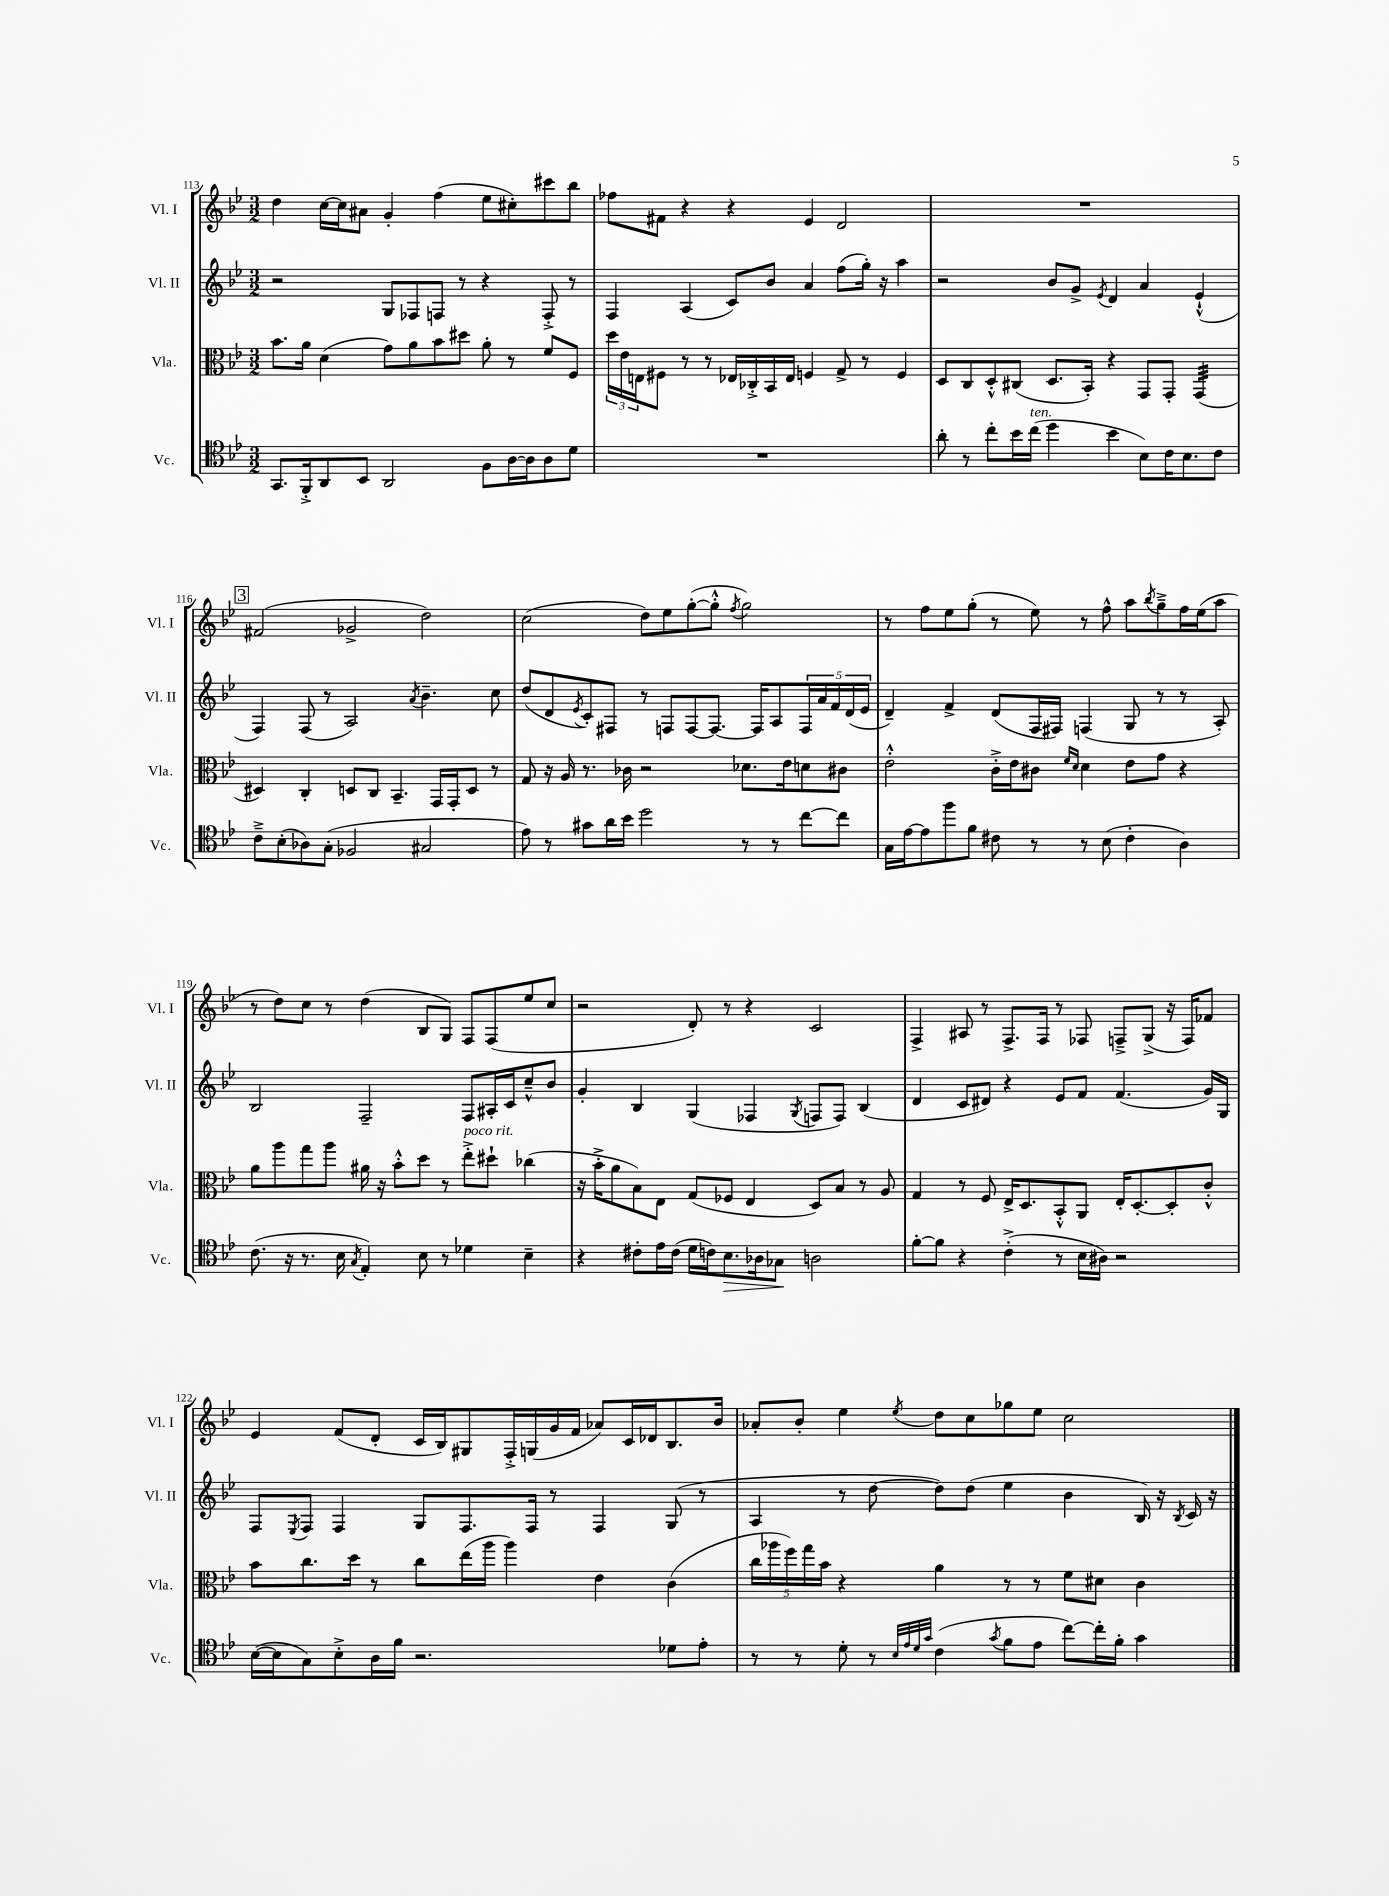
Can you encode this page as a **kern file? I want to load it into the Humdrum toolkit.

**kern	**kern	**kern	**kern
*staff4	*staff3	*staff2	*staff1
*clefC4	*clefC3	*clefG2	*clefG2
*k[b-e-]	*k[b-e-]	*k[b-e-]	*k[b-e-]
*M3/2	*M3/2	*M3/2	*M3/2
8.GG	8.b-	2r	4dd
16FF'^	16a	.	.
8AA	(4d	.	[16cc
.	.	.	16cc]
8BB-	.	.	8a#
2AA	8g)	8G	4g'
.	8a	8F-	.
.	8b-	8F	(4ff
.	8dd#	8r	.
8F	8a'	4r	8ee-
[16A	8r	.	8cc#')
16A]	.	.	.
8A	8f	8F'^	8ccc#
8d	8F	8r	8bb-
=	=	=	=
1.r	24dd	4F	8ff-
.	24e-	.	.
.	24E	.	.
.	8F#	.	8f#
.	8r	(4A	4r
.	8r	.	.
.	16E-	8c)	4r
.	16C-'^	.	.
.	16BB-	8b-	.
.	16E-	.	.
.	4F	4a	4e-
.	8G^	(8ff	2d
.	8r	16gg')	.
.	.	16r	.
.	4F	4aa	.
=	=	=	=
8a'	8D	2r	1.r
8r	8C	.	.
8cc'	8D'^^	.	.
16b-	(8C#	.	.
(16cc	.	.	.
4dd	8.D	8b-	.
.	.	8g^	.
.	16BB-')	.	.
.	.	8qe-	.
4b-	4r	4d	.
8B-)	8GG	4a	.
16c	8GG'	.	.
8.B-	.	.	.
.	(4GG	(4e-`^^	.
8c	.	.	.
=	=	=	=
8c~^	4D#)	4F)	(2f#
(8B-'	.	.	.
8A-)	4C'	(8F	.
(8G'	.	8r	.
2F-	8D	2A)	2g-^
.	8C	.	.
.	4.BB-~	.	.
.	.	8qa	.
2G#	.	4.b-~	2dd)
.	16GG	.	.
.	16GG'	.	.
.	8D	.	.
.	8r	8cc	.
=	=	=	=
8e-)	8G	(8dd	(2cc
8r	16r	8d	.
.	16A	.	.
.	.	8qe-	.
8g#	8.r	8c')	.
16a	.	8F#	.
16b-	16c-	.	.
2dd	2r	8r	8dd)
.	.	8F	8ee-
.	.	[8F	([8gg'
.	.	8.F_	8gg'^^]
.	.	.	8qff
8r	8.d-	.	2gg)
.	.	16F]	.
8r	.	8A	.
.	16e-	.	.
[8cc	8d	20F	.
.	.	20a	.
.	.	20f	.
8cc]	8c#	.	.
.	.	(20d	.
.	.	20e-	.
=	=	=	=
16G	2e-'^^	4d~)	8r
[16e-	.	.	.
8e-]	.	.	8ff
8ff	.	4f^	8ee-
8f	.	.	(8gg'
8c#	16c'^	(8d	8r
.	16e-	.	.
8r	8c#	16F	8ee-)
.	.	16F#)	.
.	16qqf	.	.
.	16qqd	.	.
8r	4d	(4F	8r
(8B-	.	.	8ff^^
4c#'	8e-	8G	8aa
.	.	.	8qbb-
.	8g	8r	8gg~^
4A)	4r	8r	16ff
.	.	.	(16ee-
.	.	8A')	8aa
=	=	=	=
(8.c	8a	2B-	8r
.	8aa	.	8dd)
16r	.	.	.
8.r	8gg	.	8cc
.	8aa	.	8r
16B-	.	.	.
8qG	.	.	.
4E-')	16a#	2F~	(4dd
.	16r	.	.
.	8b-'^^	.	.
8B-	8dd	.	8B-
8r	8r	.	8G)
4d-	8ee-'^	8F	8F
.	8dd#`	16A#'	(8F
.	.	16c	.
4B-~	(4cc-	8cc~^^	8ee-
.	.	8b-	8cc
=	=	=	=
4r	16r	4g'	2r
.	16b-'^	.	.
.	8a	.	.
8c#'	8B-)	4B-	.
16e-	8E-	.	.
(16c#	.	.	.
16d	(8G	(4G	8d')
16c)	.	.	.
8.B-	8F-	.	8r
.	4E-	4F-	4r
16A-	.	.	.
8G-	.	.	.
.	.	8qG	.
2A	8D)	8F	2c
.	8B-	8F)	.
.	8r	(4B-	.
.	8A	.	.
=	=	=	=
[8f'	4G	4d	4F^
8f]	.	.	.
4r	8r	8c	8A#
.	8F	8d#)	8r
(4c'^	16E-^	4r	8.F^
.	8.D	.	.
.	.	.	16F
8r	8BB-'^^	8e-	8r
16B-	8AA	8f	8F-
16A#)	.	.	.
2r	16E-'	(4.f	8F~^
.	[8.D'	.	.
.	.	.	(8G^
.	8D']	.	16r
.	.	.	16F)
.	8c'^^	16g)	8f-
.	.	16G	.
=	=	=	=
([16B-	8b-	8F	4e-
16B-]	.	.	.
.	.	8qE-	.
8G)	8.cc	8F	.
8B-'^	.	4F	(8f
.	16dd	.	.
16A	8r	.	8d'
16f	.	.	.
2.r	8cc	8G	16c
.	.	.	16B-)
.	(16ee-	8.F	8G#
.	16aa	.	.
.	4aa)	.	16F'^
.	.	16F	(16G
.	.	8r	16g
.	.	.	16f
.	4e-	4F	8a-)
.	.	.	16c
.	.	.	16d-
8d-	(4c	(8G	8.B-
8e-'	.	8r	.
.	.	.	16b-
=	=	=	=
8r	20cc	4A	8a-'
.	20aa-	.	.
.	20ff)	.	.
8r	.	.	8b-'
.	20gg	.	.
.	20b-	.	.
8d'	4r	8r	4ee-
8r	.	[8dd	.
32qqB-	.	.	.
32qqe-	.	.	.
32qqd	.	.	.
32qqg	.	.	8qee-
(4c	4a	8dd])	8dd
.	.	(8dd	8cc
8qg	.	.	.
8f	8r	4ee-	8gg-
8e-	8r	.	8ee-
[8cc)	8f	4b-	2cc
16cc']	8d#	.	.
16f'	.	.	.
4g	4c	16B-)	.
.	.	16r	.
.	.	8qB-	.
.	.	16c	.
.	.	16r	.
==	==	==	==
*-	*-	*-	*-
